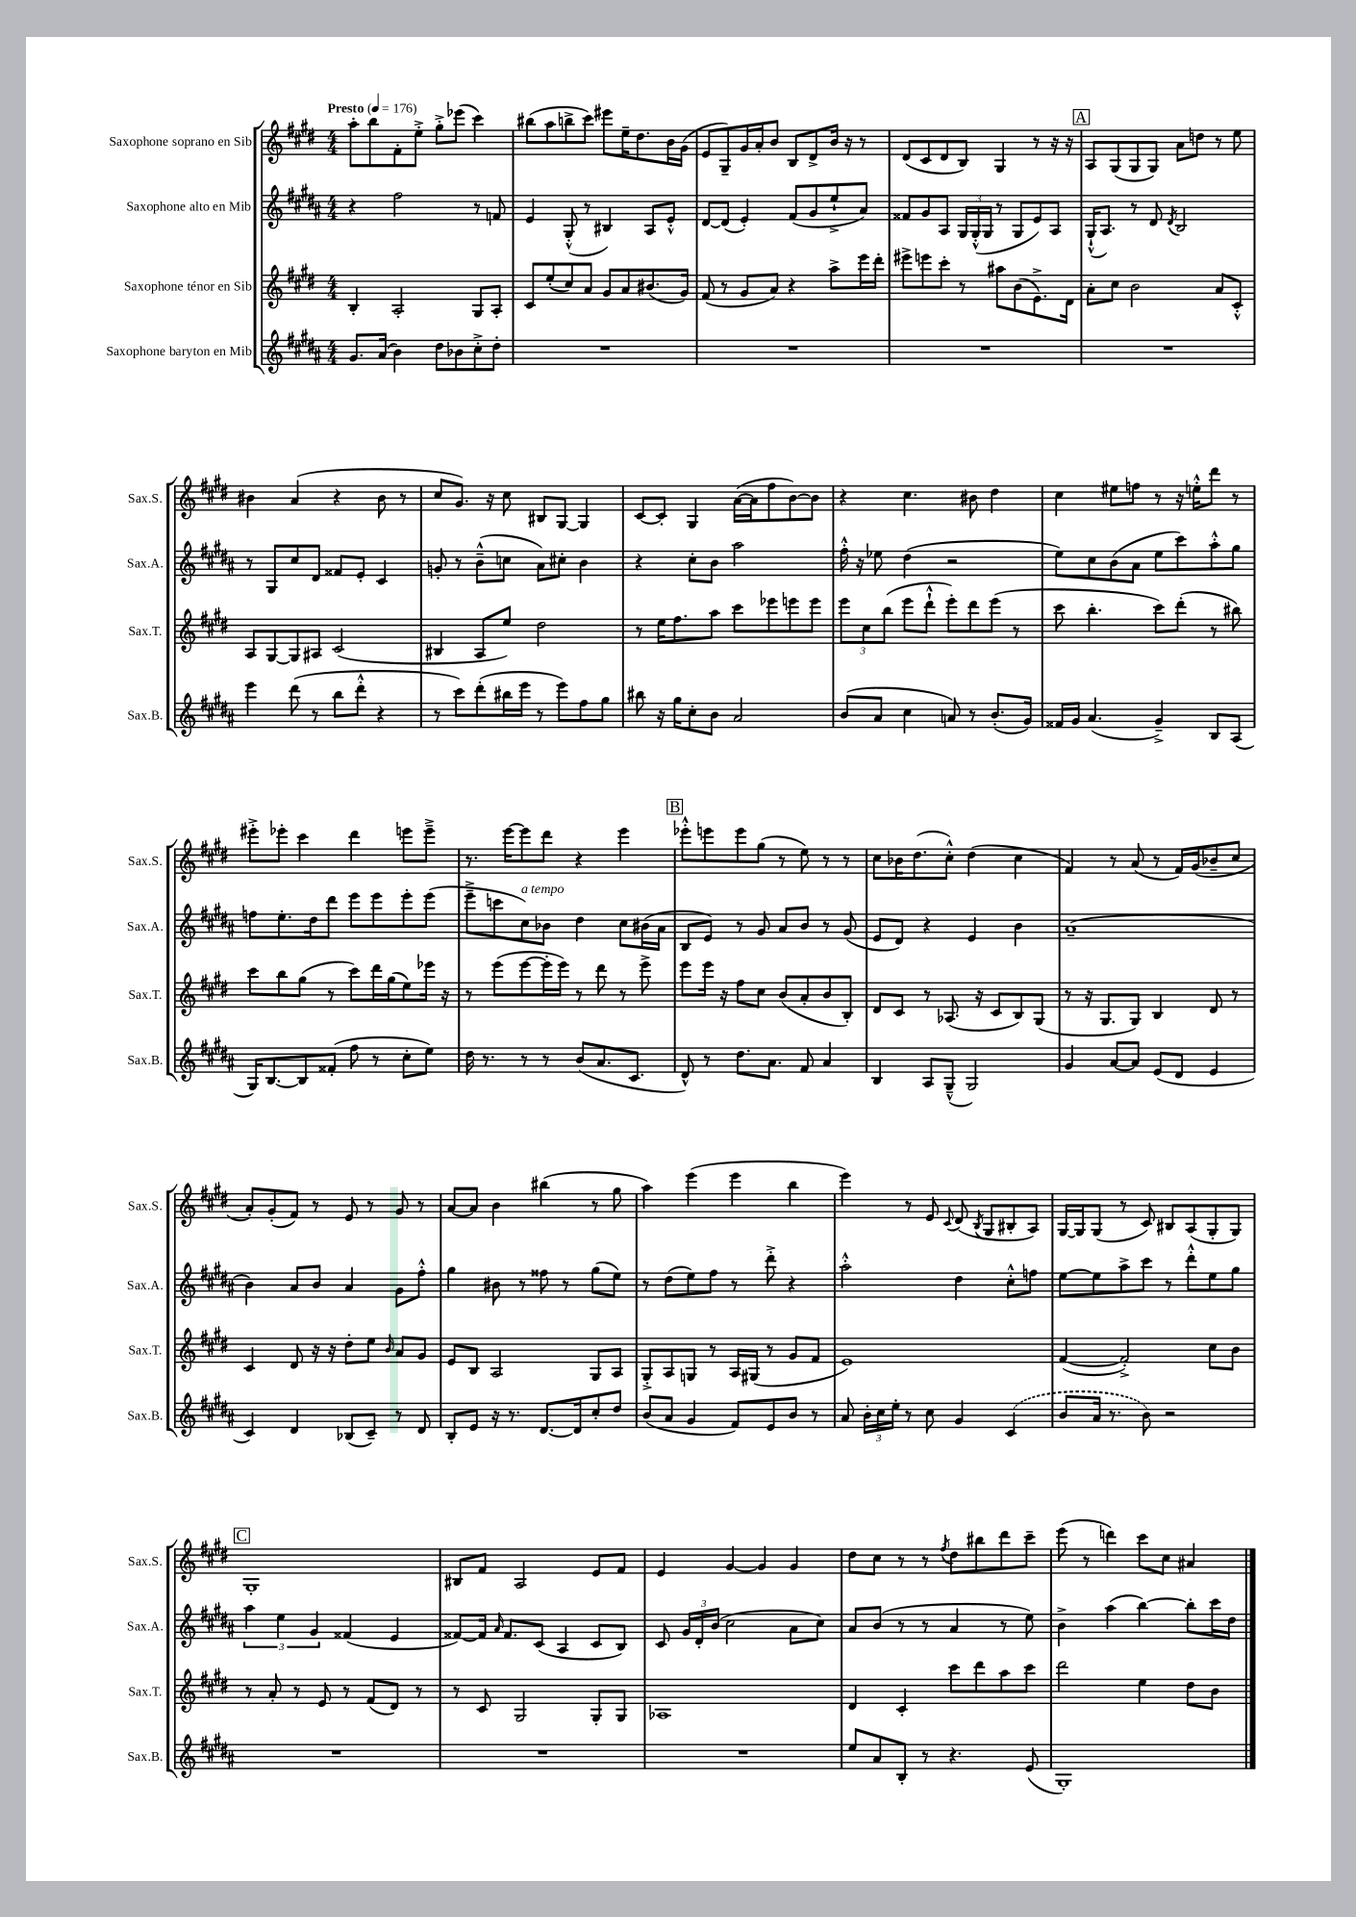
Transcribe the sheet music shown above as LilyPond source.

<<
\new StaffGroup <<
\new Staff = "s0" \with { instrumentName = "Saxophone soprano en Sib" shortInstrumentName = "Sax.S." } {
    \clef treble \key e \major \numericTimeSignature \time 4/4 \tempo "Presto" 4 = 176
    \autoBeamOff a''8[-. b''8 fis'8-. e''8]-.-> gis''8[-.-> ees'''8]( cis'''4) |
    bis''8[( a''8 b''8-> cis'''8]) eis'''8[ e''16-- dis''8. b'16 gis'16]( |
    e'8[ gis8--) gis'16 a'16-. b'8] b8[ dis'8-> b'16] r16 r8 |
    dis'8[( cis'8 dis'8 b8]) gis4 r8 r16 r16 |
    \mark \markup { \box "A" } a8[ gis8( gis8 gis8]) a'8[ d''8] r8 e''8 |
    bis'4 a'4( r4 bis'8 r8 |
    cis''8[ gis'8.]) r16 cis''8 bis8[ gis8]~ gis4 |
    cis'8[~ cis'8]-. gis4 a'16[~( a'16 fis''8 b'8~) b'8] |
    r4 cis''4. bis'8 dis''4 |
    cis''4 eis''8[ f''8] r8 r16 e''16[-.-^ dis'''8] r8 |
    eis'''8[-.-> ees'''8]-. cis'''4 dis'''4 e'''8[ e'''8]---> |
    r8. e'''16[~ e'''8 dis'''8] r4 e'''4 |
    \mark \markup { \box "B" } ees'''8[-.-^ e'''8 e'''8 gis''8]( r8 e''8) r8 r8 |
    cis''8[ bes'16 dis''8.( cis''8]-.-^) dis''4( cis''4 |
    fis'4) r8 a'8( r8 fis'16[) gis'16( bes'8-- cis''8] |
    a'8[-.) gis'8-.( fis'8]) r8 e'8 r8 gis'8 r8 |
    a'8[~ a'8] b'4 bis''4( r8 gis''8 |
    a''4) e'''4( e'''4 b''4 |
    e'''4) r8 e'8 \appoggiatura { cis'8 } dis'8( \acciaccatura { b8 } gis8[ bis8-. a8]) |
    gis16[~ gis16 gis8]( r8 cis'8) bis8[ a8( gis8-. gis8]) |
    \mark \markup { \box "C" } gis1-. |
    bis8[ fis'8] a2 e'8[ fis'8] |
    e'4 gis'4~ gis'4 gis'4 |
    dis''8[ cis''8] r8 r8 \acciaccatura { fis''8 } dis''8[ bis''8 dis'''8 cis'''8]-- |
    e'''8( r8 d'''4) cis'''8[ cis''8] ais'4 \bar "|." |
}
\new Staff = "s1" \with { instrumentName = "Saxophone alto en Mib" shortInstrumentName = "Sax.A." } {
    \clef treble \key b \major \numericTimeSignature \time 4/4
    \autoBeamOff r4 fis''2 r8 f'8 |
    e'4 gis8-.-^( r8 bis4) ais8[ e'8]-.-^ |
    dis'8[~ dis'8]( e'4-.) fis'8[( gis'8 e''8-!-> ais'8]) |
    fisis'8[ gis'8 ais8] \tuplet 3/2 { gis16[ gis16-.-^( gis16] } r8 gis8[ e'8) ais8] |
    \mark \markup { \box "A" } gis16[-!-^( ais8.]) r8 dis'8 \acciaccatura { dis'8 } b2 |
    r8 gis8[ cis''8 dis'8] fisis'8[ e'8]-. cis'4 |
    g'8-. r8 b'8[---^( c''8] ais'8[) cis''8]-. b'4 |
    r4 cis''8[-. b'8] ais''2 |
    fis''16-.-^ r16 ees''8 dis''4( r2 |
    e''8[) cis''8 b'8( ais'8] e''8[ cis'''8) ais''8-.-^ gis''8] |
    f''8[ e''8.-. dis''16 dis'''8] e'''8[ e'''8 e'''8-. e'''8]( |
    e'''8[---> c'''8 cis''8^\markup { \italic "a tempo" }) bes'8] dis''4 cis''8[ bis'16( ais'16] |
    \mark \markup { \box "B" } b8[ e'8]) r8 gis'8 ais'8[ b'8] r8 gis'8( |
    e'8[ dis'8]) r4 e'4 b'4 |
    ais'1--( |
    b'4) ais'8[ b'8] ais'4 gis'8[ fis''8]-.-^ |
    gis''4 bis'8 r8 fisis''8 r8 gis''8[( e''8]) |
    r8 dis''8[( e''8) fis''8] r8 dis'''8-.-> r4 |
    ais''2-.-^ dis''4 cis''8[-.-^ f''8] |
    e''8[~ e''8 ais''8-> cis'''8] r8 dis'''8[-.-^ e''8 gis''8] |
    \mark \markup { \box "C" } \tuplet 3/2 { ais''4 e''4 gis'4 } fisis'4( e'4 |
    fisis'8[~) fisis'16] \grace { ais'16 } fisis'8.[ cis'8]( ais4 cis'8[ b8]) |
    cis'8 \tuplet 3/2 { gis'16[ dis'16-. b'16]( } cis''2 ais'8[ cis''8]) |
    ais'8[ b'8]( r8 r8 ais'4 r8 e''8) |
    b'4-> ais''4( b''4~) b''8[-. cis'''16 dis''16] \bar "|." |
}
\new Staff = "s2" \with { instrumentName = "Saxophone ténor en Sib" shortInstrumentName = "Sax.T." } {
    \clef treble \key e \major \numericTimeSignature \time 4/4
    \autoBeamOff b4-. a2-. gis8[ a8]-. |
    cis'8[ e''8-.( cis''8) a'8] gis'8[ a'8 bis'8.( gis'16]) |
    fis'8( r8 gis'8[ a'8]) r4 a''8[-> e'''16 dis'''16]-. |
    eis'''8[-> e'''8 cis'''8]-. r8 ais''8[ b'8( e'8.->) dis'16] |
    \mark \markup { \box "A" } a'8[-. cis''8] b'2 a'8[ cis'8]-.-^ |
    a8[ gis8~ gis8 ais8] cis'2( |
    bis4 a8[ e''8]) dis''2 |
    r8 e''16[ fis''8. a''8] cis'''8[ ees'''8 e'''8 e'''8] |
    \tuplet 3/2 { e'''8[ cis''8 b''8]( } e'''8[ dis'''8]-!-^ e'''8[-.) dis'''8 e'''8]( r8 |
    cis'''8 b''4.-. cis'''8[) dis'''8]-.( r8 bis''8) |
    cis'''8[ b''8 gis''8]( r8 cis'''8[) dis'''16 gis''16( e''8) ees'''16] r16 |
    r8 e'''8[( e'''8~ e'''16-. e'''16]) r8 dis'''8 r8 e'''8-> |
    \mark \markup { \box "B" } e'''8[ e'''16] r16 fis''8[ cis''8] b'8[( a'8-. b'8 b8]-.) |
    dis'8[ cis'8] r8 aes8.( r16 cis'8[ b8) gis8]( |
    r8 r16 gis8.[ gis8]) b4 dis'8 r8 |
    cis'4 dis'8 r16 r16 dis''8[-. e''8] \grace { b'16 } a'8[ gis'8] |
    e'8[ b8] a2 gis8[ a8] |
    gis8[-.-> a8 g8] r8 a16[ gis16]( r8 gis'8[ fis'8] |
    e'1) |
    fis'4~( fis'2-.->) cis''8[ b'8] |
    \mark \markup { \box "C" } r8 a'8-. r8 e'8 r8 fis'8[( dis'8]) r8 |
    r8 cis'8 gis2 gis8[-. gis8] |
    aes1 |
    dis'4 cis'4-. cis'''8[ dis'''8 a''8 cis'''8] |
    dis'''2 e''4 dis''8[ b'8] \bar "|." |
}
\new Staff = "s3" \with { instrumentName = "Saxophone baryton en Mib" shortInstrumentName = "Sax.B." } {
    \clef treble \key b \major \numericTimeSignature \time 4/4
    \autoBeamOff gis'8.[ ais'16]( b'4) dis''8[ bes'8 cis''8-.-> dis''8]-. |
    R1 |
    R1 |
    R1 |
    \mark \markup { \box "A" } R1 |
    e'''4 dis'''8( r8 b''8[ dis'''8]-.-^ r4 |
    r8 cis'''8[) dis'''8-.( bis''16 e'''16] r8 e'''8[) fis''8 gis''8] |
    bis''8 r16 gis''16[ cis''8-. b'8] ais'2 |
    b'8[( ais'8] cis''4 a'8) r8 b'8.[-.( gis'16]) |
    fisis'16[ gis'16] ais'4.( gis'4--->) b8[ ais8]( |
    gis16[) b8.~ b8 fisis'8]-.( fis''8 r8 cis''8[-. e''8]) |
    dis''16 r8. r8 r8 b'8[( ais'8. cis'8.] |
    \mark \markup { \box "B" } dis'8-^) r8 dis''8.[ ais'8.] fis'8 ais'4 |
    b4 ais8[ gis8]---^( gis2) |
    gis'4 ais'8[~ ais'8] e'8[( dis'8] e'4 |
    cis'4) dis'4 bes8[( cis'8]--) r8 dis'8 |
    b8[-. e'8] r16 r8. dis'8.[~ dis'16 cis''8-. dis''8] |
    b'8[( ais'8] gis'4 fis'8[) e'8 b'8] r8 |
    ais'8 \tuplet 3/2 { b'16[-. cis''16 e''16]-. } r8 cis''8 gis'4 \once \slurDashed cis'4( |
    b'8[ ais'16] r8. b'8) r2 |
    \mark \markup { \box "C" } R1 |
    R1 |
    R1 |
    e''8[ ais'8 b8]-. r8 r4. e'8( |
    gis1-.) \bar "|." |
}
>>
>>
\layout { \context { \Score \remove "Bar_number_engraver" } }
